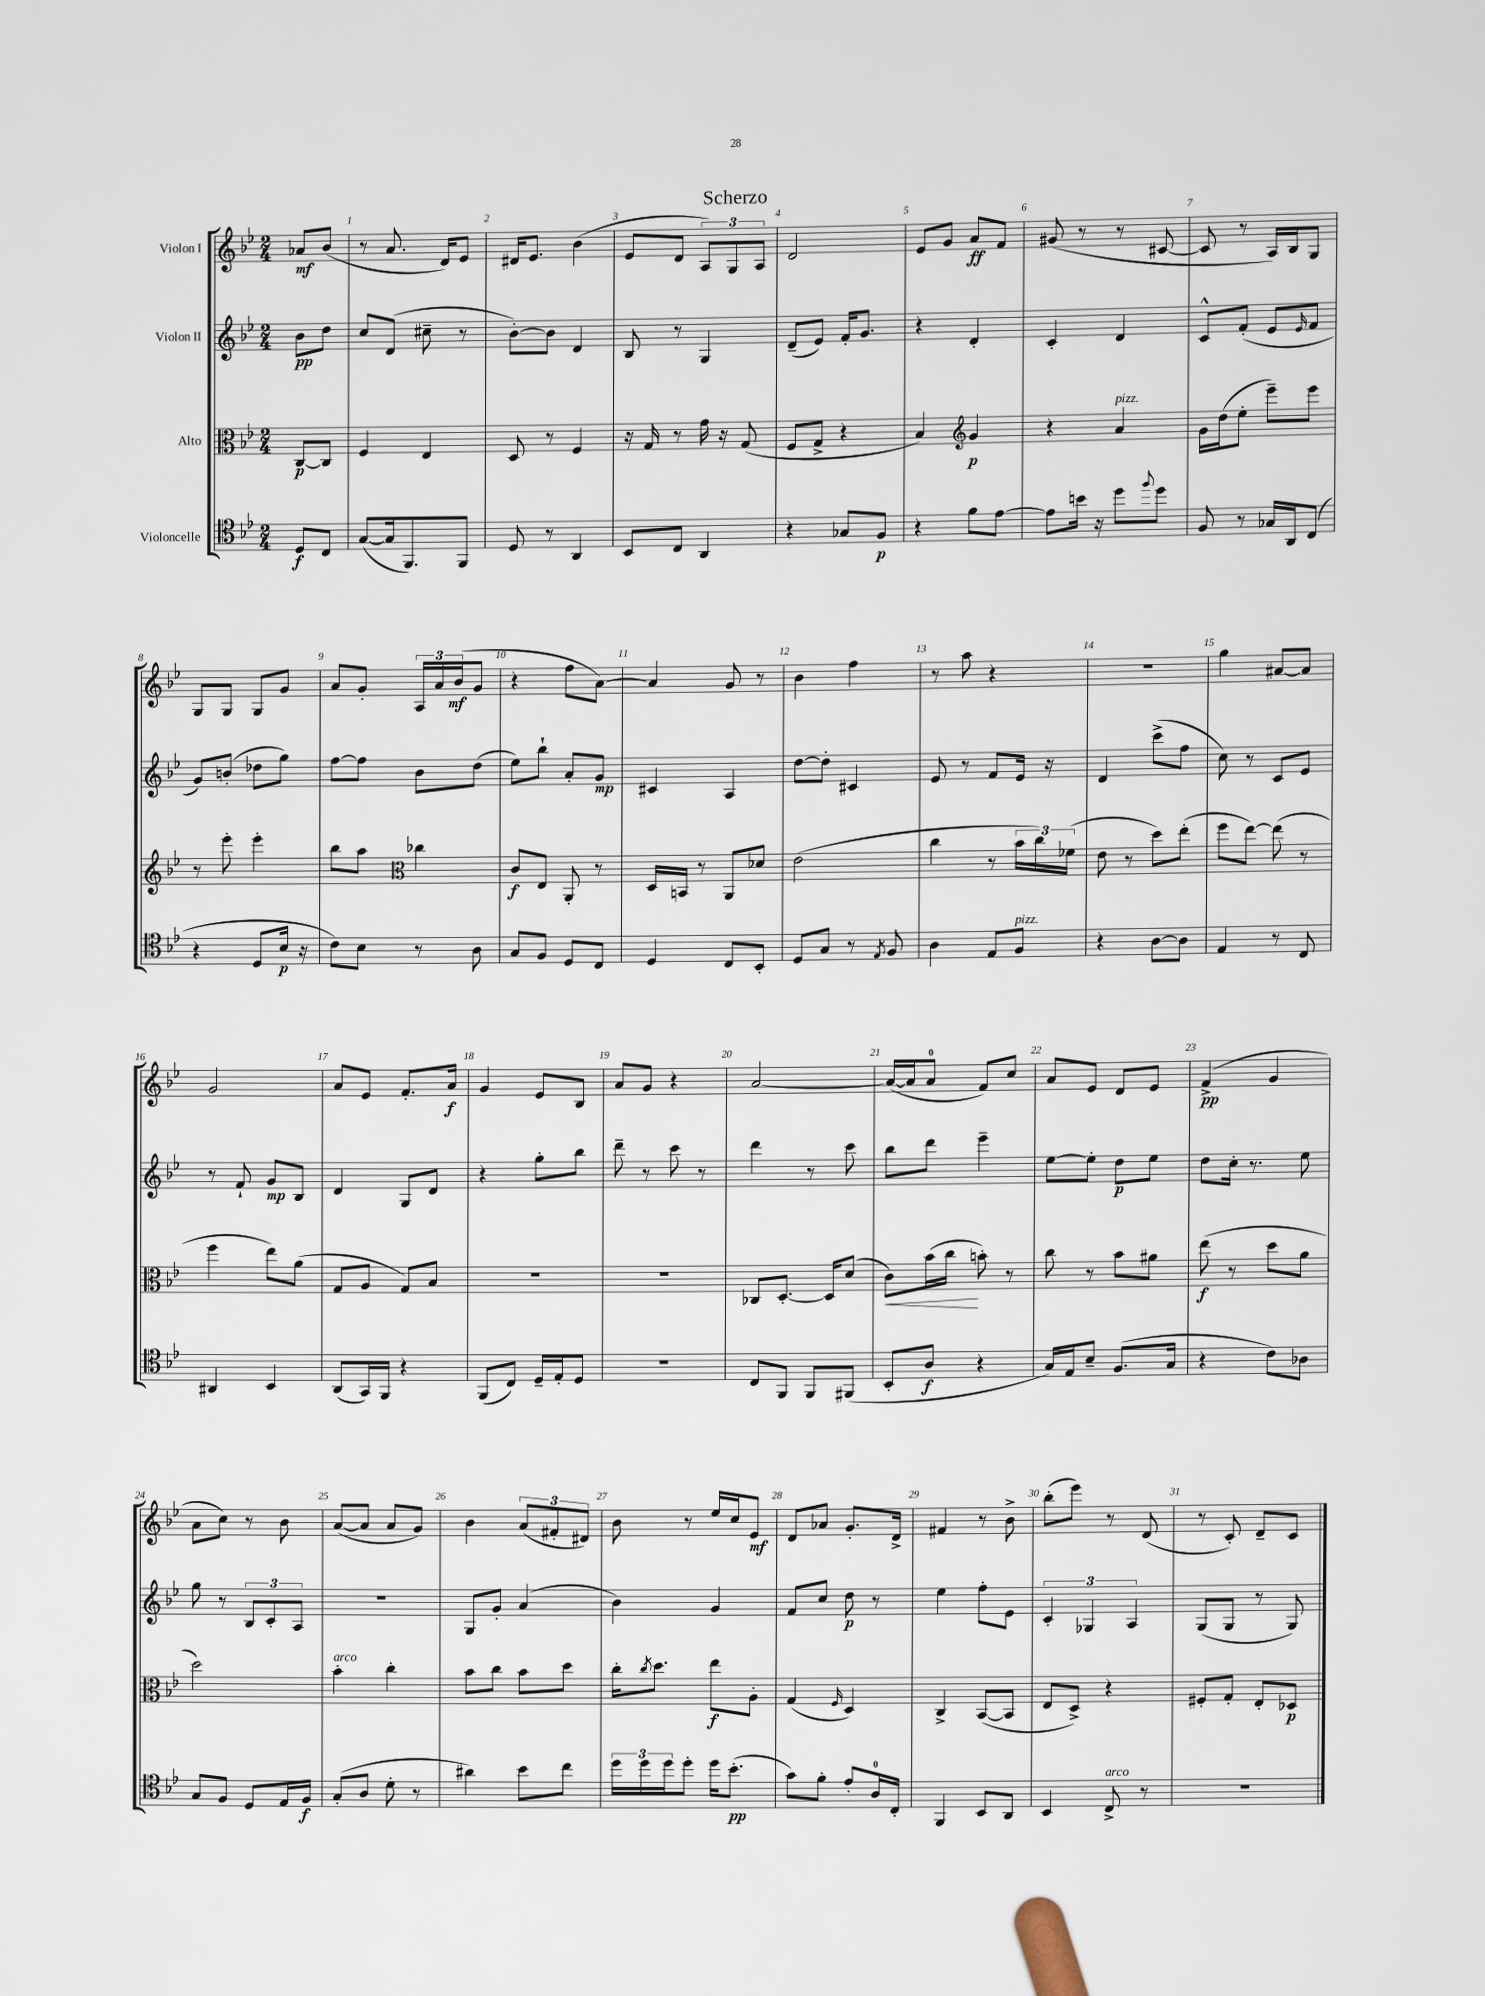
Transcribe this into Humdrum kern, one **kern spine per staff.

**kern	**kern	**kern	**kern
*staff4	*staff3	*staff2	*staff1
*clefC4	*clefC3	*clefG2	*clefG2
*k[b-e-]	*k[b-e-]	*k[b-e-]	*k[b-e-]
*M2/4	*M2/4	*M2/4	*M2/4
8D	[8C	8b-	8a-
8C	8C]	8dd	(8b-
=	=	=	=
([8G	4F	8cc	8r
16G]	.	(8d	8.a
8.FF)	.	.	.
.	4E-	8cc#~	.
.	.	.	16d)
8FF	.	8r	8e-
=	=	=	=
8D	8D	[8b-')	16d#
.	.	.	8.e-
8r	8r	8b-]	.
4AA	4F	4d	(4b-
=	=	=	=
8BB-	16r	8B-	8e-
.	16G	.	.
8C	8r	8r	8d
4AA	16g	4G	12A)
.	16r	.	.
.	.	.	12G
.	(8G	.	.
.	.	.	12A
=	=	=	=
4r	8F	(8d~	2d
.	8G^	8e-)	.
8G-	4r	16f'	.
.	.	8.g	.
8F	.	.	.
=	=	=	=
4r	4B-)	4r	8e-
.	.	.	8g
*	*clefG2	*	*
8f	4g	4d'	8a
[8e-	.	.	8f
=	=	=	=
8e-]	4r	4c'	(8g#
16b	.	.	8r
16r	.	.	.
8dd	4a	4d	8r
8qqff	.	.	.
8dd	.	.	[8c#
=	=	=	=
8F	16g	8c^^	8c#]
.	(16dd	.	.
8r	8ee-'	(8f'	8r
16G-	8eee-~)	8e-	16A)
16AA	.	.	16B-
.	.	16qqe-	.
(8C	8eee-	8f	8G
=	=	=	=
4r	8r	8g)	8G
.	8eee-'	(8b'	8G
8D	4eee-'	8dd-	8G
16B-	.	8gg)	8g
16r	.	.	.
=	=	=	=
8c)	8bb-	[8ff	8a
8B-	8aa	8ff]	8g'
*	*clefC3	*	*
8r	4cc-	8b-	24A
.	.	.	24a
.	.	.	(24b-
8A	.	(8dd	8g
=	=	=	=
8G	8c	8ee-)	4r
8F	8E-	8bb-`	.
8D	8AA'	8a'	8ff
8C	8r	8g	[8a)
=	=	=	=
4D	16D	4c#	4a]
.	16BB	.	.
.	8r	.	.
8C	8AA	4A	8g
8BB-'	8d-	.	8r
=	=	=	=
8D	(2e-	[8dd	4b-
8G	.	8dd']	.
8r	.	4c#	4ff
8qE-	.	.	.
8F	.	.	.
=	=	=	=
4A	4cc	8e-	8r
.	.	8r	8aa
8E-	8r	8f	4r
8F	24b-	16e-	.
.	24cc)	.	.
.	.	16r	.
.	(24f-	.	.
=	=	=	=
4r	8e-	4d	2r
.	8r	.	.
[8A	8dd)	(8ccc^	.
8A]	(8ee-'	8ff	.
=	=	=	=
4E-	8ff	8cc)	4gg
.	[8ee-)	8r	.
8r	(8ee-]	8c	[8a#
8C	8r	8e-	8a#]
=	=	=	=
4AA#	4ff	8r	2g
.	.	8f`	.
4BB-	8ee-)	8g	.
.	(8a	8B-	.
=	=	=	=
(8AA	8G	4d	8a
16GG)	8A	.	8e-
16FF	.	.	.
4r	8G)	8G	8.f'
.	8B-	8d	.
.	.	.	16a
=	=	=	=
(8FF	2r	4r	4g
8C)	.	.	.
16D~	.	8gg'	8e-
16E-'	.	.	.
8D	.	8bb-	8B-
=	=	=	=
2r	2r	8ddd~	8a
.	.	8r	8g
.	.	8ccc	4r
.	.	8r	.
=	=	=	=
8C	8C-	4ddd	[2a
8FF	[8.D'	.	.
8FF	.	8r	.
.	16D]	.	.
(8FF#	(8d	8ccc	.
=	=	=	=
8BB-'	8c)	8bb-	(16a_
.	.	.	16a]
8A	(16b-	8ddd	8a
.	16cc	.	.
4r	8b')	4eee-~	8f)
.	8r	.	8cc
=	=	=	=
16G)	8cc	[8ee-	8a
16E-	.	.	.
8B-~	8r	8ee-']	8e-
(8.F	8b-	8dd	8d
.	8a#	8ee-	8e-
16G	.	.	.
=	=	=	=
4r	(8ee-	8dd	(4f^
.	8r	16cc'	.
.	.	8.r	.
8c)	8dd	.	4g
8A-	8a	8ee-	.
=	=	=	=
8G	2dd)	8gg	8a
8F	.	8r	8cc)
8D	.	12B-	8r
.	.	12c'	.
16E-	.	.	8b-
.	.	12A	.
16F	.	.	.
=	=	=	=
(8G'	4b-'	2r	([8a
8A	.	.	8a]
8d'	4cc'	.	8a
8r	.	.	8g)
=	=	=	=
4a#)	8b-	8G	4b-
.	8cc	8g'	.
8b-	8b-	(4a	(12a
.	.	.	12f#'
8cc	8dd	.	.
.	.	.	12d#)
=	=	=	=
24dd	16cc'	4b-)	8b-
24dd	.	.	.
.	8qcc	.	.
.	8.dd	.	.
24dd	.	.	.
8dd'	.	.	8r
16dd	8ee-	4g	16ee-
(8.b-'	.	.	16cc
.	8A'	.	8e-
=	=	=	=
8g)	(4G	8f	8d
8f'	.	8cc	8a-
.	16qqF	.	.
8e-'	4D)	8dd	8.g'
16A	.	8r	.
16C'	.	.	16d^
=	=	=	=
4FF	4C^	4ee-	4f#
8BB-	([8BB-	8ff'	8r
8AA	8BB-]	8e-	8b-^
=	=	=	=
4BB-	8E-	6c'	(8bb-'
.	8D^)	.	8eee-)
.	.	6G-	.
8C^	4r	.	8r
.	.	6A	.
8r	.	.	(8d
=	=	=	=
2r	8F#'	(8G	8r
.	8G'	8G	8c')
.	8E-'	8r	8d~
.	8D-	8G)	8c
==	==	==	==
*-	*-	*-	*-
